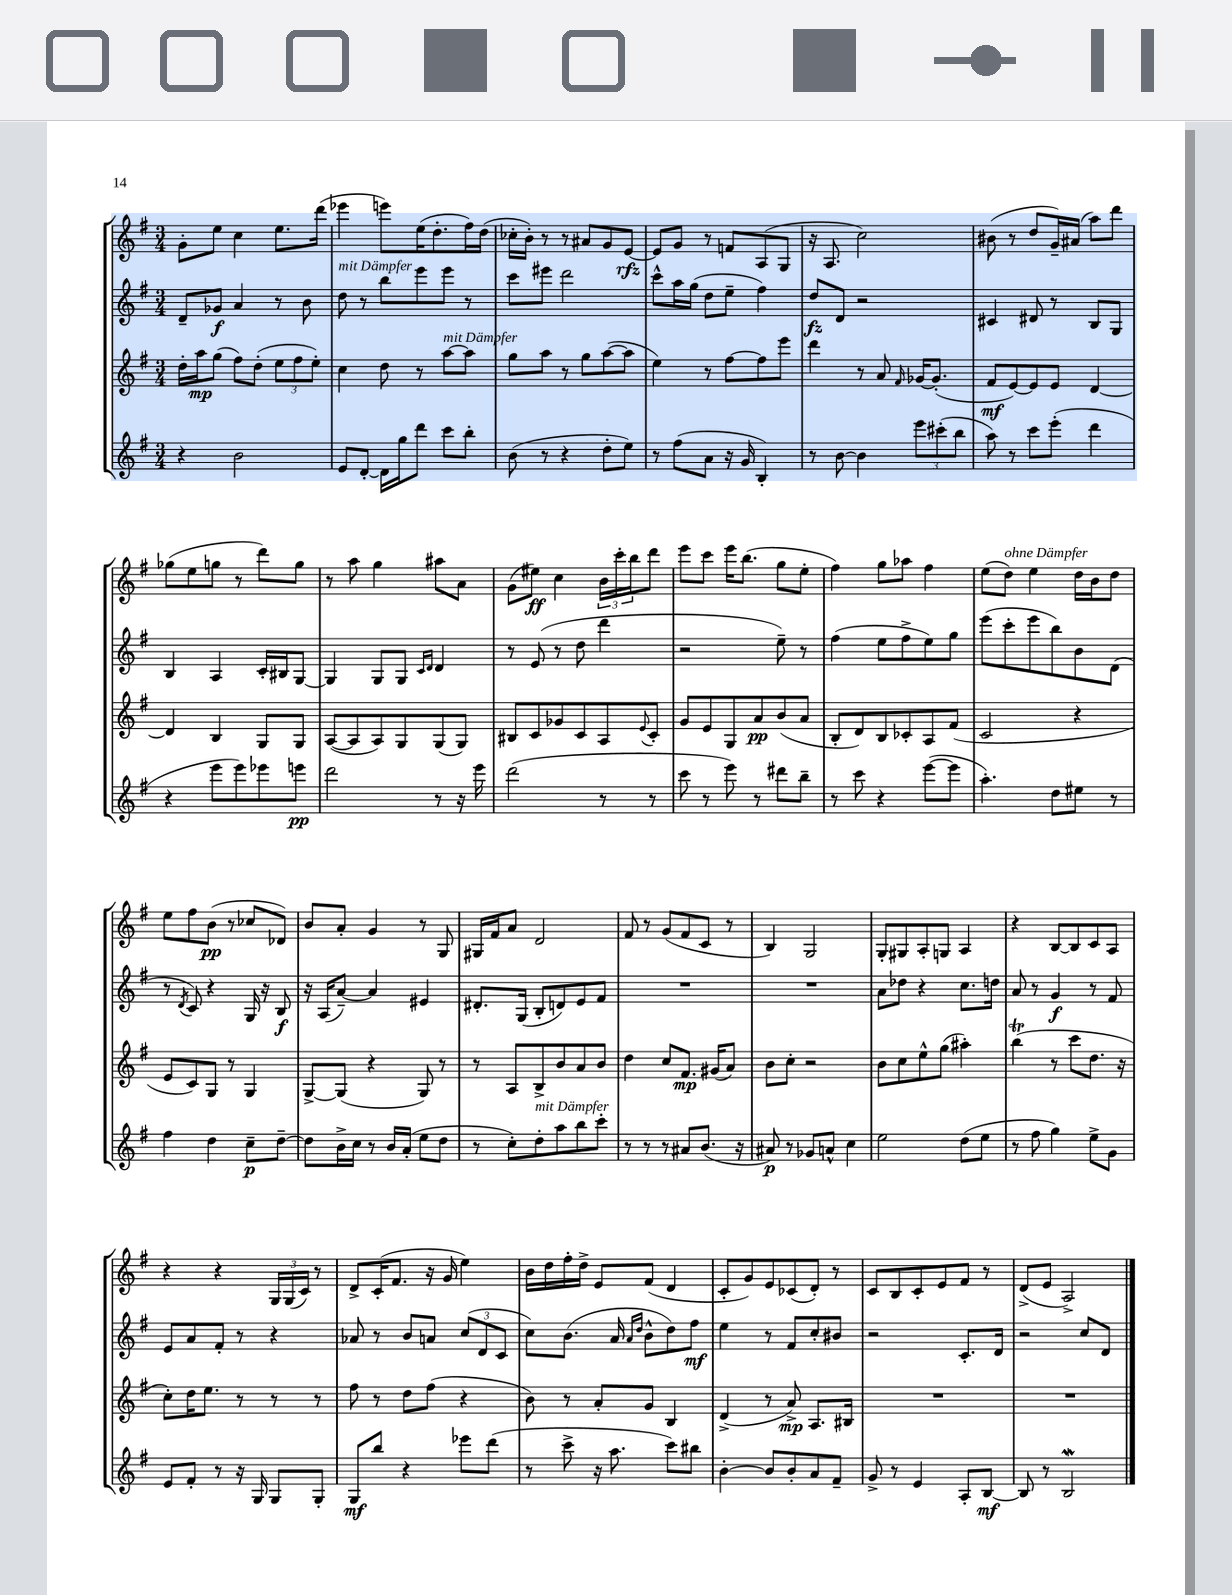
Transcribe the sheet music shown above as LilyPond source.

<<
\new StaffGroup <<
\new Staff = "s0" {
    \clef treble \key g \major \numericTimeSignature \time 3/4
    g'8-. e''8 c''4 e''8. d'''16( |
    ees'''4 e'''8) e''16( d''8.-. fis''16) d''16( |
    ces''16-. b'16-.) r8 r8 ais'8 g'8 e'8~\rfz |
    e'8 g'8 r8 f'8 a8( g8 |
    r16 a8. c''2) |
    bis'8( r8 d''8 g'16--) ais'16( a''8) d'''8 |
    ges''8( e''8 g''8 r8 d'''8) g''8 |
    r8 a''8 g''4 ais''8 a'8 |
    g'8( eis''8\ff) c''4 \tuplet 3/2 { b'16 c'''16-. b''16 } d'''8 |
    e'''8 c'''8 e'''16 b''8.( g''8 e''8-. |
    fis''4) g''8 aes''8 fis''4 |
    e''8( d''8^\markup { \italic "ohne Dämpfer" }) e''4 d''16 b'16 d''8 |
    e''8 fis''8 b'8\pp( r8 ces''8 des'8) |
    b'8 a'8-. g'4 r8 g8 |
    gis16 fis'16 a'8 d'2 |
    fis'8 r8 g'8( fis'8 c'8 r8 |
    b4) g2 |
    g8-. gis8 a8-. g8 a4 |
    r4 b8~ b8 c'8 a8 |
    r4 r4 \tuplet 3/2 { g16 g16( c'16) } r8 |
    d'8-> c'16-.( fis'8. r16 g'16 e''4) |
    b'16 d''16 fis''16-. d''16-> e'8 fis'8( d'4 |
    c'8-. g'8) e'8 ces'8( d'8-.) r8 |
    c'8 b8 c'8-. e'8 fis'8 r8 |
    d'8->( e'8 a2->) \bar "|." |
}
\new Staff = "s1" {
    \clef treble \key g \major \numericTimeSignature \time 3/4
    d'8-- ges'8\f a'4 r8 b'8 |
    d''8^\markup { \italic "mit Dämpfer" } r8 b''8 e'''8 e'''8 r8 |
    c'''8 eis'''8 d'''2 |
    c'''8-^ a''16 g''16( d''8 e''8-- fis''4) |
    d''8\fz d'8 r2 |
    cis'4 dis'8 r8 b8 g8 |
    b4 a4 c'16-. bis16 g8~ |
    g4 g8 g8 \grace { c'16 d'16 } d'4 |
    r8 e'8( r8 d''8 d'''4 |
    r2 e''8--) r8 |
    fis''4( e''8 fis''8-> e''8) g''8 |
    e'''8( c'''8-. e'''8 b''8) b'8 d'8( |
    r8 \acciaccatura { d'8 } c'8) r4 g16 r16 b8\f |
    r16 a16( a'8~--) a'4 eis'4 |
    dis'8.-. g16( b8-. d'8) e'8 fis'8 |
    R2. |
    R2. |
    a'8 des''8 r4 c''8. d''16 |
    a'8 r8 g'4\f r8 fis'8 |
    e'8 a'8 fis'8-. r8 r4 |
    aes'8 r8 b'8 a'8 \tuplet 3/2 { c''8( d'8 c'8 } |
    c''8) b'8.( a'16 \grace { a'16 d''16 } b'8-^ d''8) fis''8\mf |
    e''4 r8 fis'8 c''8-. bis'8 |
    r2 c'8.-. d'16 |
    r2 c''8 d'8 \bar "|." |
}
\new Staff = "s2" {
    \clef treble \key g \major \numericTimeSignature \time 3/4
    d''16-. a''16\mp g''8( fis''8) d''8-.( \tuplet 3/2 { e''8 fis''8 e''8-.) } |
    c''4 d''8 r8 a''8~^\markup { \italic "mit Dämpfer" } a''8 |
    g''8 a''8 r8 g''8 a''8~( a''8 |
    e''4) r8 fis''8~ fis''8 e'''8 |
    d'''4 r8 a'8 \grace { fis'16 } ges'16~ ges'8.-.( |
    fis'8\mf e'8~) e'8 e'8 d'4~ |
    d'4 b4 g8 g8 |
    a8~( a8 a8) g8 g8( g8) |
    bis8 c'8 ges'8 c'8 a8 \appoggiatura { e'8 } c'8-. |
    g'8 e'8 g8 a'8\pp b'8( a'8 |
    b8-. d'8) b8 ces'8-. a8 fis'8( |
    c'2 r4 |
    e'8 c'8) g8 r8 g4 |
    g8~-> g8( r4 g8) r8 |
    r8 a8 b8-> b'8 a'8 b'8 |
    d''4 c''8 fis'8.\mp gis'16( a'8) |
    b'8 c''8-. r2 |
    b'8 c''8 e''8-^ g''8( ais''4-.) |
    b''4\trill( r8 c'''8 d''8. r16 |
    c''8-.) d''16 e''8. r8 r8 r8 |
    fis''8 r8 d''8 fis''8( r4 |
    b'8) r8 a'8-. g'8 b4 |
    d'4->( r8 a'8->\mp) a8. bis16 |
    R2. |
    R2. \bar "|." |
}
\new Staff = "s3" {
    \clef treble \key g \major \numericTimeSignature \time 3/4
    r4 b'2 |
    e'8 d'8~-. d'16 g''16 d'''8 c'''8 b''8-. |
    b'8( r8 r4 d''8-. e''8) |
    r8 fis''8( a'8 r16 g'16 b4-.) |
    r8 b'8~ b'4 \tuplet 3/2 { e'''8 cis'''8-.( b''8 } |
    a''8) r8 c'''8 e'''8-.( d'''4 |
    r4 e'''8 e'''8) ees'''8 e'''8\pp |
    d'''2 r8 r16 e'''16 |
    d'''2( r8 r8 |
    c'''8 r8 e'''8) r8 dis'''8 b''8-- |
    r8 c'''8 r4 e'''8~( e'''8 |
    a''4.-.) d''8 eis''8 r8 |
    fis''4 d''4 c''8--\p d''8~-- |
    d''8 b'16-> c''16 r8 b'16 a'16-.( e''8 d''8 |
    r8 c''8-.) d''8-.^\markup { \italic "mit Dämpfer" } a''8 b''8 c'''8-. |
    r8 r8 r8 ais'8 b'8.( r16 |
    ais'8\p) r8 ges'8 a'8-^ c''4 |
    e''2 d''8( e''8 |
    r8 fis''8 g''4) e''8-> g'8 |
    e'8 fis'8-. r8 r16 g16 g8 g8-. |
    g8\mf b''8 r4 ees'''8 d'''8( |
    r8 c'''8-> r16 a''8. c'''8) bis''8 |
    b'4~-. b'8 b'8-. a'8 fis'8-- |
    g'8-> r8 e'4 a8-. b8~\mf |
    b8 r8 b2\mordent \bar "|." |
}
>>
>>
\layout { \context { \Score \remove "Bar_number_engraver" } }
